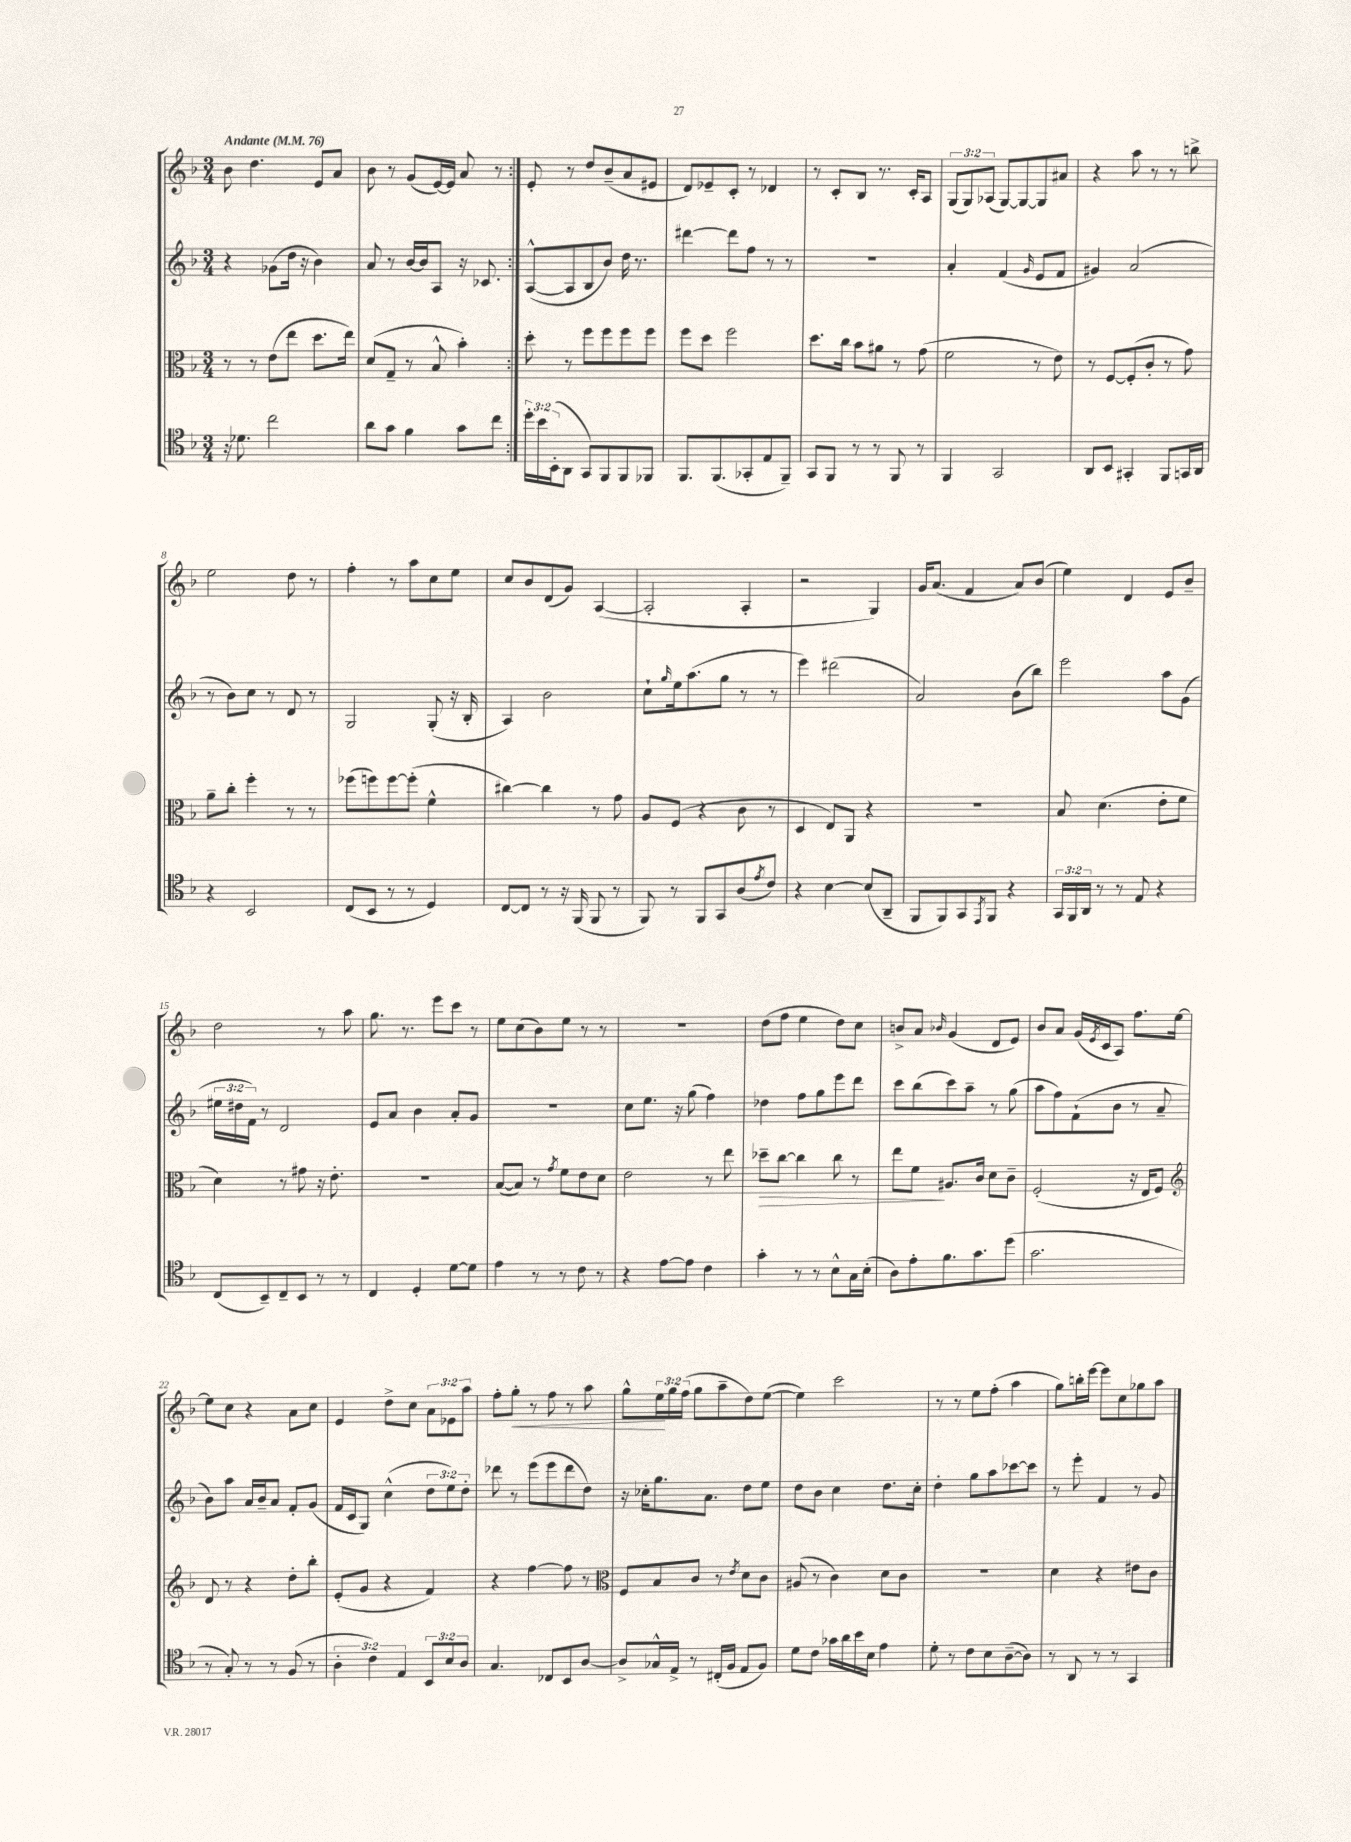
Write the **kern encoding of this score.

**kern	**kern	**kern	**kern
*staff4	*staff3	*staff2	*staff1
*clefC4	*clefC3	*clefG2	*clefG2
*k[b-]	*k[b-]	*k[b-]	*k[b-]
*M3/4	*M3/4	*M3/4	*M3/4
*MM76	*MM76	*MM76	*MM76
16r	8r	4r	8b-\
8.d-\	.	.	.
.	8r	.	4.dd\
2cc\	(8e\L	(8g-\L	.
.	8ee\J	16dd\Jk	.
.	.	16r	.
.	8.dd\L	4b-\)	8e/L
.	.	.	8a/J
.	16ee\Jk)	.	.
=	=	=	=
8a\L	(8d/L	8a/	8b-\
8g\J	8G~/J	8r	8r
4f\	8r	[16b-/LL	(8g/L
.	.	16b-/]J	.
.	8B-^^/	8A/J	[16e/L)
.	.	.	16e/]JJ
8g\L	4b-'\)	16r	8a/
.	.	8.c-/	.
8cc\J	.	.	8r
=:|!	=:|!	=:|!	=:|!
24dd'\LL	8dd'\	([8A^^/L	8e'/
24b-\	.	.	.
(24BB-'\J	.	.	.
8AA\J	8r	8A/]	8r
8GG/L)	8ff\L	8B-/	8dd/L
8FF/	8ff\	8b-/J)	(8b-~/
8FF/	8ff\	16dd\	8a/
.	.	8.r	.
8FF-/J	8ff\J	.	8e#/J
=	=	=	=
8.FF/L	8ff\L	[4ddd#\	8d/L)
.	8dd\J	.	8e-~/
(8.FF/	.	.	.
.	2ff\	8ddd#\]L	8c'/J
8GG-'/	.	8ff\J	8r
8E/	.	8r	4d-/
8FF~/J)	.	8r	.
=	=	=	=
8GG/L	8.dd\L	2.r	8r
8FF/J	.	.	8c'/L
.	16cc\Jk	.	.
8r	8b-\L	.	8B-/J
8r	8a#\J	.	8.r
8FF/	8r	.	.
.	.	.	16c'/LK
8r	(8g\	.	8A/J
=	=	=	=
4FF/	2f\	4a'/	(12G/L
.	.	.	12G/)
.	.	.	(12A-/J
2GG/	.	(4f/	[8G/L)
.	.	.	8G/_
.	.	16qqg/	.
.	8r	8e/L	8G/]
.	8e\)	8f/J	8a#/J
=	=	=	=
8AA/L	8r	4g#/)	4r
8BB-/J	[8F/L	.	.
4GG#'/	(8F'/]	(2a/	8aa\
.	8c'/J	.	8r
8FF/L	8r	.	8r
16GG/L	8g\)	.	8bb^\
16AA/JJ	.	.	.
=	=	=	=
4r	8a~\L	8r	2ee\
.	8cc'\J	8b-\L)	.
2BB-/	4ff'\	8cc\J	.
.	.	8r	.
.	8r	8d/	8dd\
.	8r	8r	8r
=	=	=	=
(8C/L	(8ff-\L	2G/	4ff'\
8BB-/J	8ff\)	.	.
8r	[8ff\	.	8r
8r	(8ff'\]J	.	8aa\L
4D/)	4f^^\	(8G'/	8cc\
.	.	16r	8ee\J
.	.	16B-'/	.
=	=	=	=
[8C/L	[4cc#\)	4A/)	8cc/L
8C/]J	.	.	8b-/
8r	4cc#\]	2b-\	(8d/
16r	.	.	8g/J)
(16FF/	.	.	.
8FF/	8r	.	([4A/
8r	8g\	.	.
=	=	=	=
8FF/)	8A/L	8cc`\L	2A'/]
.	.	16qqgg/	.
8r	(8F/J	16ee\k	.
.	.	(8.aa\	.
8FF/L	4r	.	.
8GG/	.	8gg\J	.
(8A/	8c\	8r	4A'/
8qe/	.	.	.
8c/J)	8r	8r	.
=	=	=	=
4r	4D/	4eee\)	2r
[4B-\	8E/L)	(2ddd#\	.
.	8AA/J	.	.
(8B-/]L	4r	.	4G/)
8AA~/J	.	.	.
=	=	=	=
8FF/L	2.r	2a/)	16g/LK
.	.	.	(8.a/J
8FF/)	.	.	.
8GG/	.	.	4f/
8qEE/	.	.	.
8FF/J	.	.	.
4r	.	(8b-\L	8a/L)
.	.	8bb-\J)	(8b-/J
=	=	=	=
24GG/LL	8B-/	2eee\	4ee\)
24FF/	.	.	.
24AA/JJ	.	.	.
8r	(4.d\	.	.
8r	.	.	4d/
8E/	.	.	.
4r	8e'\L	8aa\L	8e/L
.	8f\J	(8g\J	8b-~/J
=	=	=	=
(8C/L	4d\)	24ee#\LL	2dd\
.	.	24dd#\	.
.	.	24f\JJ)	.
8BB-~/)	.	8r	.
8C~/	8r	2d/	.
8BB-/J	8g#\	.	.
8r	16r	.	8r
.	8.e'\	.	.
8r	.	.	8aa\
=	=	=	=
4C/	2.r	8e/L	8.gg\
.	.	8a/J	.
.	.	.	8.r
4D'/	.	4b-\	.
.	.	.	8eee\L
[8d\L	.	8a'/L	8ccc\J
8d\]J	.	8g/J	8r
=	=	=	=
4e\	([8B-/L	2.r	8ee\L
.	8B-/]J)	.	(8cc\
8r	8r	.	8b-\)
.	8qg/	.	.
8r	8f\L	.	8ee\J
8c\	8e\	.	8r
8r	8d\J	.	8r
=	=	=	=
4r	2e\	8cc\L	2.r
.	.	8.ee\J	.
[8e\L	.	.	.
.	.	16r	.
8e\]J	.	(8gg\	.
4c\	8r	4ff\)	.
.	8ee\	.	.
=	=	=	=
4g'\	8dd-~\L	4dd-\	(8dd\L
.	[8cc\J	.	8ff\J
8r	4cc\]	8ff\L	4ee\
8r	.	8gg\	.
8B-^^\L	8cc\	8eee\	8dd\L)
16G\L	8r	8ddd\J	8cc\J
(16B-'\JJ	.	.	.
=	=	=	=
8A\L)	8ee\L	8ccc\L	8b^/L
8e'\	8f\J	(8bb-\	8a/J
.	.	.	16qqb-/
8.f\	8.A#/L	8ccc\)	(4g/
.	.	8aa~\J	.
8.g\	16c/Jk	.	.
.	8d\L	8r	8d/L
(8dd\J	8c~\J	(8gg\	8e/J)
=	=	=	=
2.g\	(2F'/	8aa\L	8b-/L
.	.	8ff\)	8a/J
.	.	(8f`\	(16g/LL
.	.	.	8qe/
.	.	.	16c/J
.	.	8b-\J	8A/J)
.	16r	8r	8.ff\L
.	16E/LK	.	.
.	8F/J)	8a~/	.
.	.	.	[16ee\Jk
=	=	=	=
*	*clefG2	*	*
8r	8d/	8b-\L)	8ee\]L
8G'/)	8r	8aa\J	8cc\J
8r	4r	16a/LL	4r
.	.	16b-~/J	.
8r	.	8a/J	.
(8F/	8dd'\L	8f'/L	8a\L
8r	8bb-'\J	(8g/J	8cc\J
=	=	=	=
6A'\	(8e'/L	16f/LL	4e/
.	.	16c/J	.
.	8g/J	8G/J)	.
6c\)	.	.	.
.	4r	(4cc^^\	8dd^\L
6E/	.	.	.
.	.	.	8cc\J
12BB-/L	4f/)	12dd\L	12a\L
12B-/	.	12ee\)	12e-\
12A/J	.	12dd'\J	12aa\J
=	=	=	=
4.G/	4r	8ddd-\	8ff'\L
.	.	8r	8gg'\J
.	[4ff\	(8eee\L	8r
8C-/L	.	8eee\	8ff\
8BB-/	8ff\]	8ddd-\	8r
[8A/J	8r	8dd\J)	8aa\
=	=	=	=
*	*clefC3	*	*
8A^/]L	8F/L	16r	8gg^^\L
.	.	16cc-'\LK	.
16G-^^/L	8B-/	8.gg\	24ee\L
.	.	.	24gg\
16E^/JJ	.	.	.
.	.	.	(24ff\JJ
8r	8c/J	.	8gg\L
.	.	8.a\J	.
(16C#'/LL	8r	.	8aa~\
16F/JJ	.	.	.
.	8qe/	.	.
8E/L	8d\L	8dd\L	8dd\)
8F/J)	8c\J	8ee\J	([8ee\J
=	=	=	=
8d\L	(8A#/	8dd\L	4ee\])
8c\J	8r	8b-\J	.
16g-\LL	4c\)	4cc\	2ccc\
16a\	.	.	.
16b-\	.	.	.
16B-\JJ	.	.	.
4e\	8d\L	8.dd\L	.
.	8c\J	.	.
.	.	16cc'\Jk	.
=	=	=	=
8d'\	2.r	4dd'\	8r
8r	.	.	8r
8c\L	.	8gg\L	8ee\L
8B-\	.	8aa\	(8ff'\J
([8A~\	.	[8ccc-\	4aa\
8A\]J)	.	8ccc-\]J	.
=	=	=	=
8r	4d\	8r	8gg\L)
8AA/	.	8eee'\	16bb'\L
.	.	.	[16eee\JJ
8r	4r	4f/	8eee\]L
8r	.	.	8cc\
4GG/	8e#\L	8r	8gg-\
.	8c\J	8g/	8aa\J
==	==	==	==
*-	*-	*-	*-
